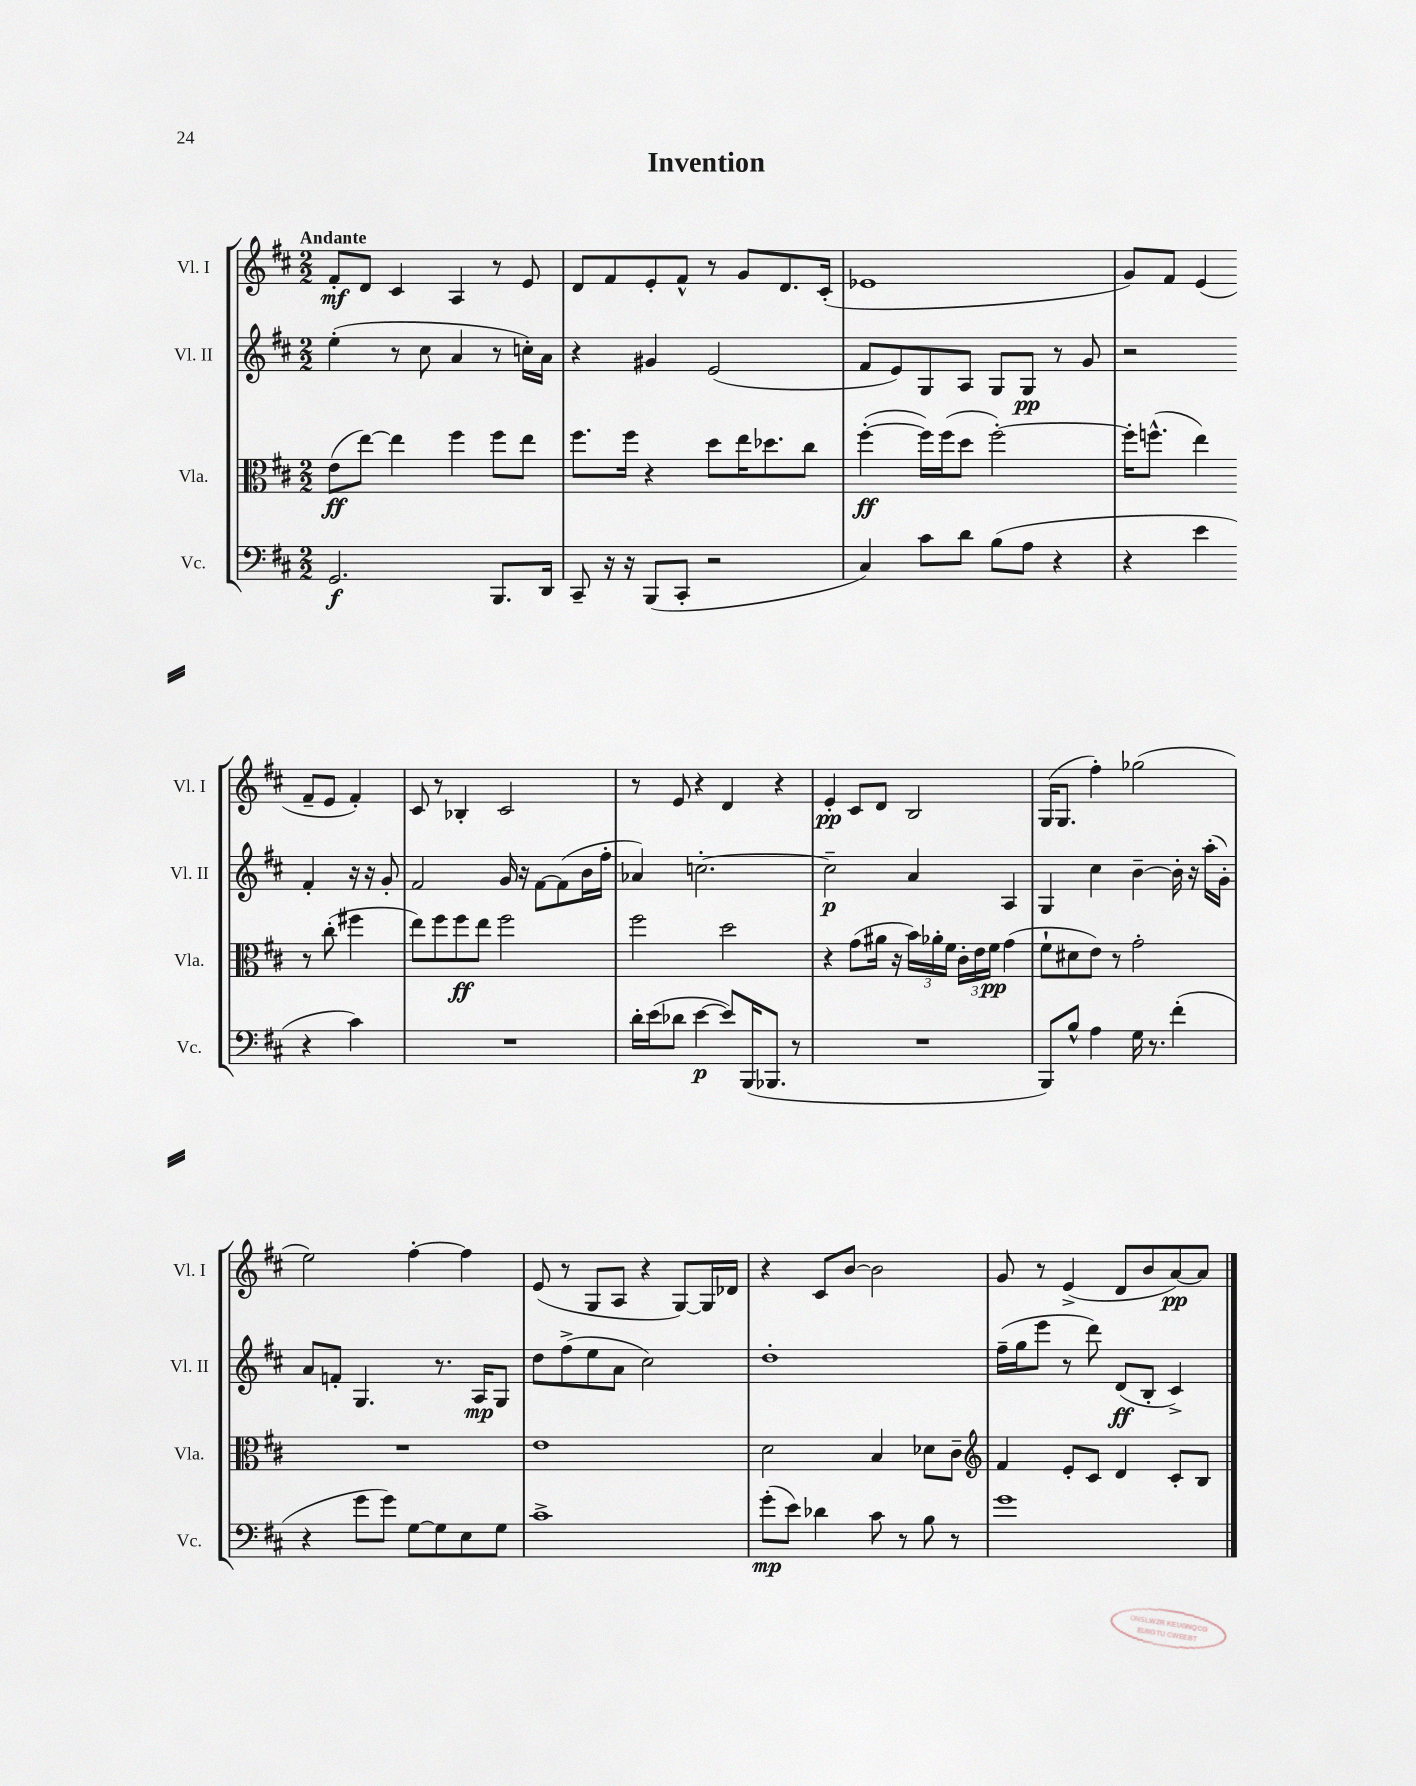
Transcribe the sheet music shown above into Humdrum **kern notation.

**kern	**dynam	**kern	**dynam	**kern	**dynam	**kern	**dynam
*part4	*part4	*part3	*part3	*part2	*part2	*part1	*part1
*staff4	*staff4	*staff3	*staff3	*staff2	*staff2	*staff1	*staff1
*I"Vc.	*	*I"Vla.	*	*I"Vl. II	*	*I"Vl. I	*
*I'Vc.	*	*I'Vla.	*	*I'Vl. II	*	*I'Vl. I	*
*clefF4	*	*clefC3	*	*clefG2	*	*clefG2	*
*k[f#c#]	*	*k[f#c#]	*	*k[f#c#]	*	*k[f#c#]	*
*M2/2	*	*M2/2	*	*M2/2	*	*M2/2	*
=1	=1	=1	=1	=1	=1	=1	=1
!	!	!	!	!	!	!LO:TX:a:B:t=Andante	!
2.GG/	f	(8e\L	ff	(4ee'\	.	8f#'/L	mf
.	.	[8ee\J)	.	.	.	8d/J	.
.	.	4ee\]	.	8r	.	4c#/	.
.	.	.	.	8cc#\	.	.	.
.	.	4ff#\	.	4a/	.	4A/	.
8.BBB/L	.	8ff#\L	.	8r	.	8r	.
.	.	8ee\J	.	16ccn'\LL)	.	8e/	.
16DD/Jk	.	.	.	16a\JJ	.	.	.
=2	=2	=2	=2	=2	=2	=2	=2
8CC#~/	.	8.ff#\L	.	4r	.	8d/L	.
16r	.	.	.	.	.	8f#/	.
16r	.	16ff#\Jk	.	.	.	.	.
(8BBB/L	.	4r	.	4g#X/	.	8e'/	.
8CC#'/J	.	.	.	.	.	8f#^^/J	.
2r	.	8dd\L	.	(2e/	.	8r	.
.	.	16ee\K	.	.	.	8g/L	.
.	.	8.dd-X\	.	.	.	.	.
.	.	.	.	.	.	8.d/	.
.	.	8cc#\J	.	.	.	.	.
.	.	.	.	.	.	(16c#'/Jk	.
=3	=3	=3	=3	=3	=3	=3	=3
4C#/)	.	([4ff#'\	ff	8f#/L	.	1e-X	.
.	.	.	.	8e/)	.	.	.
8c#\L	.	16ff#\LL])	.	8G/	.	.	.
.	.	(16ff#\J	.	.	.	.	.
8d\J	.	8dd\J	.	8A/J	.	.	.
(8B\L	.	[2ff#'\)	.	8G/L	.	.	.
8A\J	.	.	.	8G/J	pp	.	.
4r	.	.	.	8r	.	.	.
.	.	.	.	8g/	.	.	.
=4	=4	=4	=4	=4	=4	=4	=4
4r	.	16ff#'\KL]	.	2r	.	8g/L)	.
.	.	(8.ffn^^\J	.	.	.	.	.
.	.	.	.	.	.	8f#/J	.
4e\	.	4ee\)	.	.	.	(4e/	.
4r	.	8r	.	4f#'/	.	8f#~/L	.
.	.	(8cc#'\	.	.	.	8e/J	.
4c#\)	.	4ff#X\	.	16r	.	4f#'/)	.
.	.	.	.	16r	.	.	.
.	.	.	.	8g'/	.	.	.
!!LO:LB:g=z
=5	=5	=5	=5	=5	=5	=5	=5
1r	.	8ee\L)	.	2f#/	.	8c#/	.
.	.	8ff#\	.	.	.	8r	.
.	.	8ff#\	ff	.	.	4B-X'/	.
.	.	8ee\J	.	.	.	.	.
.	.	2ff#\	.	16g/	.	2c#/	.
.	.	.	.	16r	.	.	.
.	.	.	.	[8f#\L	.	.	.
.	.	.	.	(8f#\]	.	.	.
.	.	.	.	16b\L	.	.	.
.	.	.	.	16ff#'\JJ	.	.	.
=6	=6	=6	=6	=6	=6	=6	=6
16d'\LL	.	2ff#\	.	4a-X/)	.	8r	.
(16e\J	.	.	.	.	.	.	.
8d-X\J	.	.	.	.	.	8e/	.
[4e\	p	.	.	[2.ccn'\	.	4r	.
8e/L])	.	2dd\	.	.	.	4d/	.
(16BBB/K	.	.	.	.	.	.	.
8.BBB-X/J	.	.	.	.	.	.	.
.	.	.	.	.	.	4r	.
8r	.	.	.	.	.	.	.
=7	=7	=7	=7	=7	=7	=7	=7
1r	.	4r	.	2cc~\]	p	4e'/	pp
.	.	(8g\L	.	.	.	8c#/L	.
.	.	16a#X\Jk	.	.	.	8d/J	.
.	.	16r	.	.	.	.	.
.	.	24b\LL)	.	4a/	.	2B/	.
.	.	24a-X'\	.	.	.	.	.
.	.	24f#\JJ	.	.	.	.	.
.	.	24c#'\LL	.	.	.	.	.
.	.	24e\	.	.	.	.	.
.	.	24f#\JJ	pp	.	.	.	.
.	.	(4g\	.	4A/	.	.	.
=8	=8	=8	=8	=8	=8	=8	=8
8BBB/L)	.	8f#`\L	.	4G/	.	(16G/KL	.
.	.	.	.	.	.	8.G/J	.
8B^^/J	.	8d#X\	.	.	.	.	.
4A\	.	8e\J)	.	4cc#\	.	4ff#'\)	.
.	.	8r	.	.	.	.	.
16G\	.	2g'\	.	[4b~\	.	(2gg-X\	.
8.r	.	.	.	.	.	.	.
(4f#'\	.	.	.	16b'\]	.	.	.
.	.	.	.	16r	.	.	.
.	.	.	.	(16aa'\LL	.	.	.
.	.	.	.	16g'\JJ)	.	.	.
!!LO:LB:g=z
=9	=9	=9	=9	=9	=9	=9	=9
4r	.	1r	.	8a/L	.	2ee\)	.
.	.	.	.	8fn'/J	.	.	.
8g\L	.	.	.	4.G/	.	.	.
8g\J)	.	.	.	.	.	.	.
[8G\L	.	.	.	.	.	[4ff#'\	.
8G\]	.	.	.	8.r	.	.	.
8E\	.	.	.	.	.	4ff#\]	.
.	.	.	.	16A/KL	mp	.	.
8G\J	.	.	.	8G/J	.	.	.
=10	=10	=10	=10	=10	=10	=10	=10
1c#^	.	1e	.	8dd\L	.	(8e/	.
.	.	.	.	(8ff#^\	.	8r	.
.	.	.	.	8ee\	.	8G/L	.
.	.	.	.	8a\J	.	8A/J	.
.	.	.	.	2cc#\)	.	4r	.
.	.	.	.	.	.	[8G/L)	.
.	.	.	.	.	.	16G/L]	.
.	.	.	.	.	.	16d-X/JJ	.
=11	=11	=11	=11	=11	=11	=11	=11
(8g'\L	mp	2d\	.	1dd'	.	4r	.
8e\J)	.	.	.	.	.	.	.
4d-X\	.	.	.	.	.	8c#/L	.
.	.	.	.	.	.	[8b/J	.
8c#\	.	4B/	.	.	.	2b\]	.
8r	.	.	.	.	.	.	.
8B\	.	8d-X\L	.	.	.	.	.
8r	.	8c#~\J	.	.	.	.	.
=12	=12	=12	=12	=12	=12	=12	=12
*	*	*clefG2	*	*	*	*	*
1g	.	4f#/	.	(16ff#~\LL	.	8g/	.
.	.	.	.	16gg\J	.	.	.
.	.	.	.	8eee\J	.	8r	.
.	.	8e'/L	.	8r	.	(4e^/	.
.	.	8c#/J	.	8ddd\)	.	.	.
.	.	4d/	.	(8d/L	ff	8d/L	.
.	.	.	.	8B'/J	.	8b/	.
.	.	8c#'/L	.	4c#^/)	.	[8a/)	pp
.	.	8B/J	.	.	.	8a/J]	.
==	==	==	==	==	==	==	==
*-	*-	*-	*-	*-	*-	*-	*-
